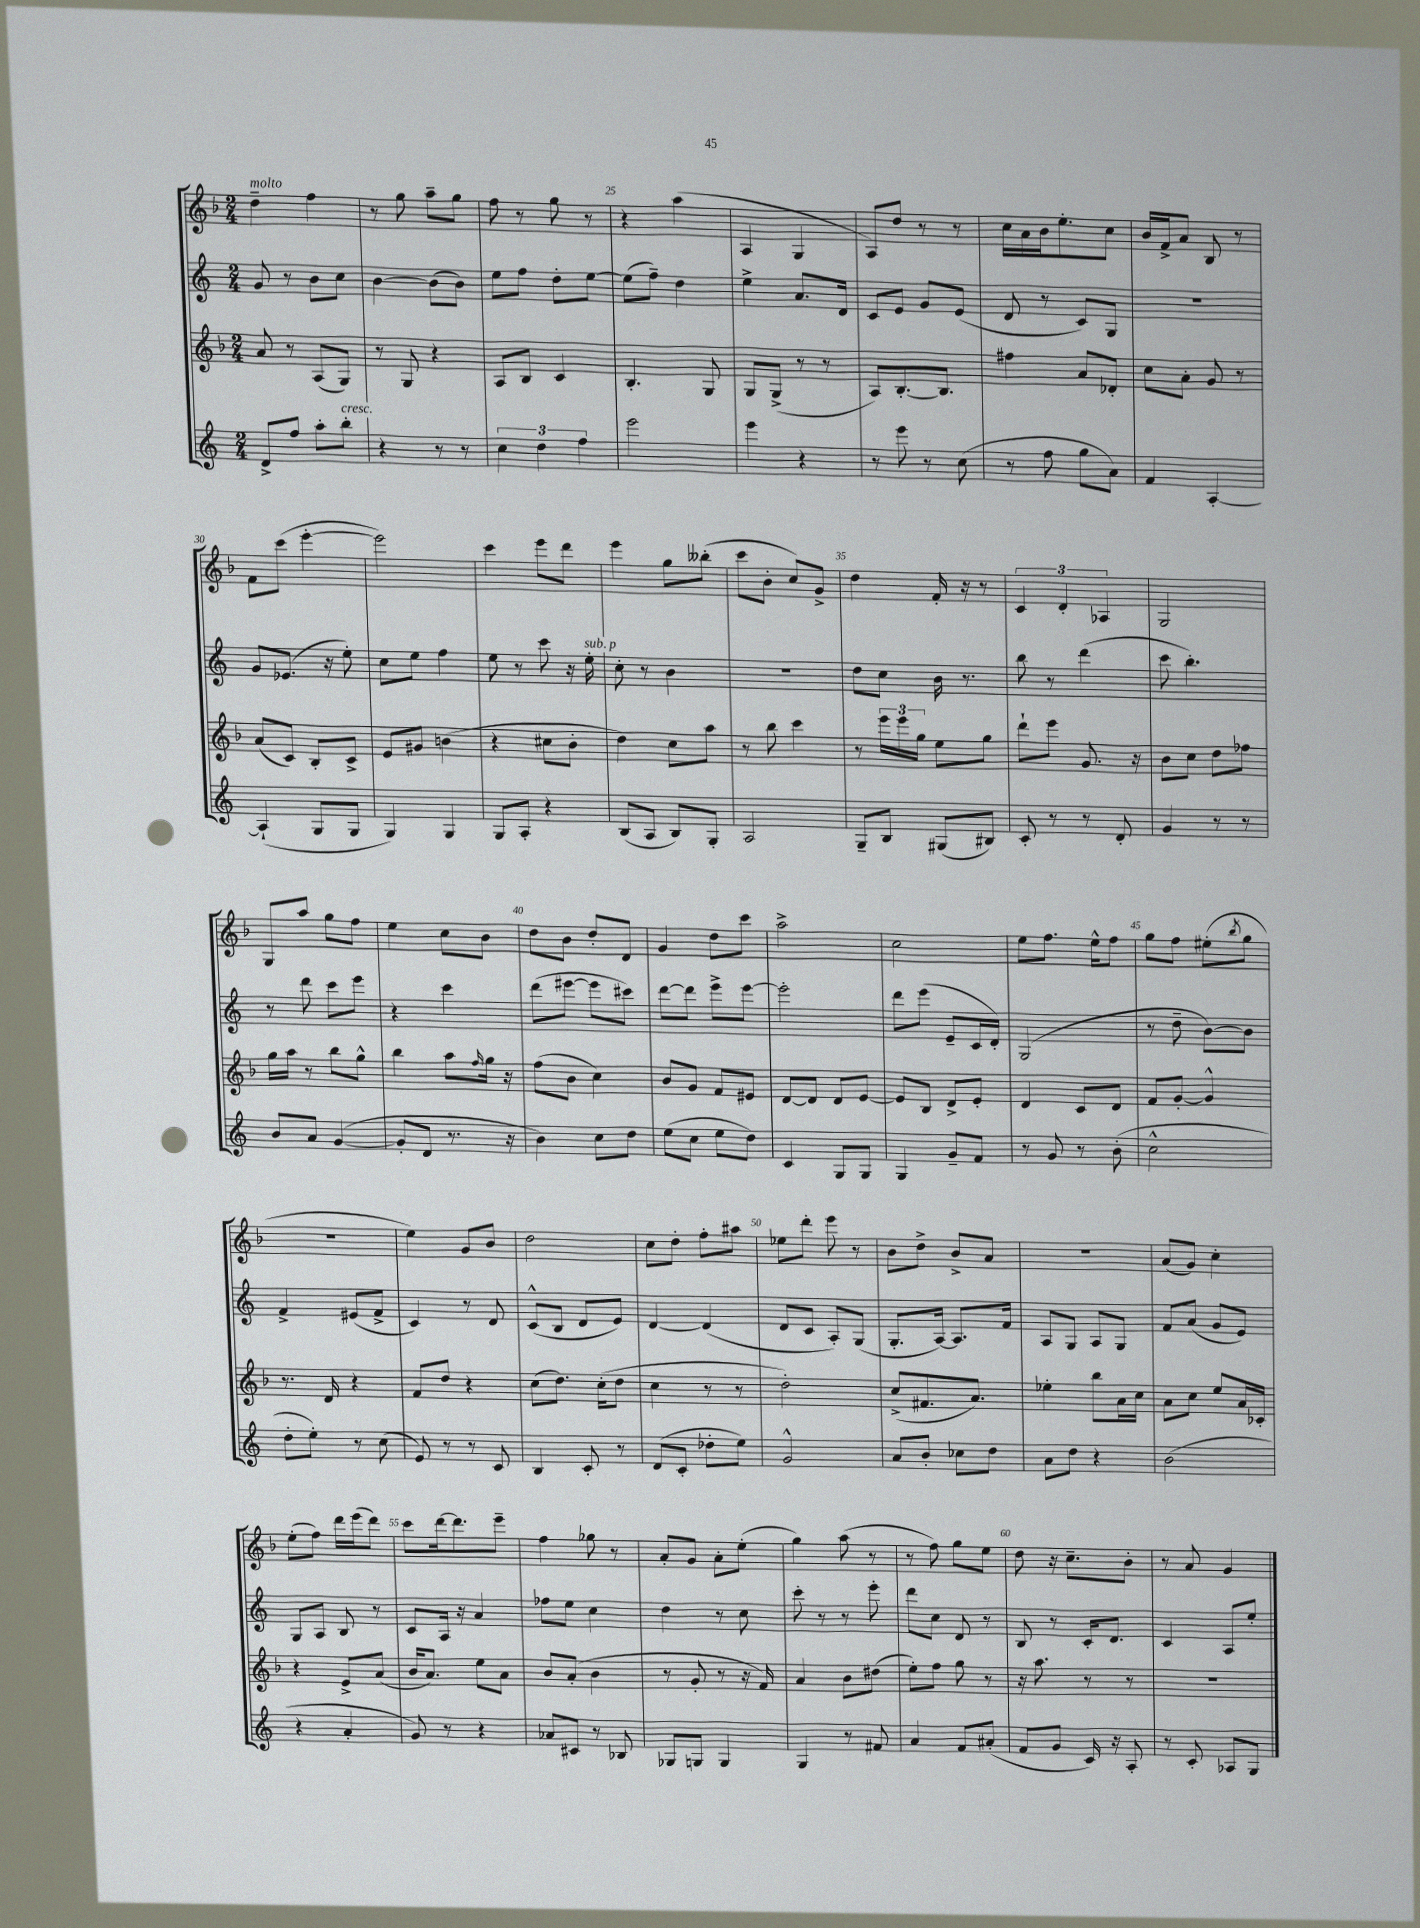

**kern	**kern	**kern	**kern
*staff4	*staff3	*staff2	*staff1
*clefG2	*clefG2	*clefG2	*clefG2
*k[]	*k[b-]	*k[]	*k[b-]
*M2/4	*M2/4	*M2/4	*M2/4
8d^	8a	8g	4dd~
8ff	8r	8r	.
8aa'	(8A	8b	4ff
8bb'	8G)	8cc	.
=	=	=	=
4r	8r	[4b	8r
.	8G	.	8gg
8r	4r	(8b]	8aa~
8r	.	8b)	8gg
=	=	=	=
6cc	8A	8ee	8ff
.	8B-	8ff	8r
6dd	.	.	.
.	4c	8dd'	8gg
6ff	.	.	.
.	.	[8ee	8r
=	=	=	=
2eee	4.B-'	(8ee]	4r
.	.	8ff~)	.
.	.	4dd	(4aa
.	8G	.	.
=	=	=	=
4eee	8G	4ee^	4A
.	(8G^	.	.
4r	8r	8.a	4G
.	8r	.	.
.	.	16d	.
=	=	=	=
8r	8A)	8c	8A)
8eee	[8.B-'	8e	8dd
8r	.	8g	8r
.	8.B-]	.	.
(8cc	.	(8e	8r
=	=	=	=
8r	4ff#	8d	16cc
.	.	.	16a
8ff	.	8r	16b-
.	.	.	8.ee'
8gg	8a	8c)	.
8a)	8d-'	8G	8cc
=	=	=	=
4f	8cc	2r	16b-
.	.	.	16f^
.	8a'	.	8a
[4A'	8g	.	8B-
.	8r	.	8r
=	=	=	=
(4A`]	(8a	8g	8f
.	8c)	(8.e-	(8ccc
8G	8B-'	.	[4eee'
.	.	16r	.
8G	8c^	8ee')	.
=	=	=	=
4G)	8e	8cc	2eee])
.	8g#	8ee	.
4G	(4b	4ff	.
=	=	=	=
8G	4r	8ee	4ccc
8A'	.	8r	.
4r	8cc#	8ccc	8eee
.	8b-'	16r	8ddd
.	.	16ee'	.
=	=	=	=
(8B	4dd)	8cc'	4eee
8A	.	8r	.
8B)	8cc	4b	8gg
8G'	8aa	.	(8bb--'
=	=	=	=
2A	8r	2r	8ccc
.	8bb-	.	8b-'
.	4ccc	.	8cc)
.	.	.	8g^
=	=	=	=
8G~	8r	8dd	4dd
8B	24eee	8cc	.
.	24eee	.	.
.	24gg	.	.
(8G#	8ee	16b	16f'
.	.	8.r	16r
8B#)	8gg	.	8r
=	=	=	=
8c'	8ddd`	8bb	6c
8r	8eee	8r	.
.	.	.	6d'
8r	8.g	(4ddd	.
.	.	.	6A-
8d'	.	.	.
.	16r	.	.
=	=	=	=
4g	8b-	8ccc	2G
.	8cc	4.bb')	.
8r	8dd	.	.
8r	8ff-	.	.
=	=	=	=
8b	16gg	8r	8G
.	16aa	.	.
8a	8r	8ddd	8aa
([4g	8bb-	8ccc	8gg
.	8gg^^	8eee	8ff
=	=	=	=
8g']	4bb-	4r	4ee
8d	.	.	.
8.r	8aa	4ccc	8cc
.	16qqff	.	.
.	16gg	.	8b-
16r	16r	.	.
=	=	=	=
4b)	(8ff	(8ddd	8dd
.	8b-	[8eee#	8b-
8cc	4cc)	8eee#]	8dd'
8dd	.	8ccc#)	8d
=	=	=	=
(8ee	8b-	[8ddd	4g
8cc	8g	8ddd]	.
8ee	8f	8eee^	8dd
8dd)	8e#	[8eee	8ccc
=	=	=	=
4c	[8d	2eee']	2aa^
.	8d]	.	.
8G	8d	.	.
8G	[8e	.	.
=	=	=	=
4G	8e]	8ddd	2cc
.	8B-	(8eee	.
8g~	8d^	8e~	.
8f	8e'	16c	.
.	.	16d')	.
=	=	=	=
8r	4d	(2G	8ee
8g	.	.	8.ff
8r	8c	.	.
.	.	.	16ee^^
(8b'	8d	.	8ff
=	=	=	=
2cc^^	8f	8r	8gg
.	[8g'	8dd~	8ff
.	4g^^]	[8b)	(8ee#'
.	.	.	8qbb-
.	.	8b]	8gg
=	=	=	=
8dd'	8.r	4f^	2r
8ee')	.	.	.
.	16d	.	.
8r	4r	(8e#	.
(8cc	.	8f^	.
=	=	=	=
8e)	8f	4c)	4ee)
8r	8dd	.	.
8r	4r	8r	8g
8c	.	8d	8b-
=	=	=	=
4B	(8cc	(8c^^	2dd
.	8.dd)	8B	.
8c'	.	8d	.
.	(16cc'	.	.
8r	8dd	8e)	.
=	=	=	=
(8d	4cc	[4d	8cc
8c'	.	.	8dd'
8dd-'	8r	(4d]	8ff'
8ee)	8r	.	8aa#
=	=	=	=
2g^^	2dd')	8d	8ee-
.	.	8c	8ddd'
.	.	8A')	8eee
.	.	(8G	8r
=	=	=	=
8a	(8cc^	8.G'	8b-
8b'	8.f#	.	8dd^
.	.	[16A)	.
8cc-	.	8.A]	8b-^
.	8.a)	.	.
8dd	.	.	8a
.	.	16f	.
=	=	=	=
8a	4ee-'	8A	2r
8dd	.	8G	.
4r	8bb-	8A	.
.	16a	8G	.
.	16cc	.	.
=	=	=	=
(2b	8a	8f	(8a
.	8cc	(8a	8g)
.	8ee	8g	4cc'
.	16a	8e)	.
.	16c-'	.	.
=	=	=	=
4r	4r	8G	(8ee'
.	.	8A	8ff)
4a'	8e^	8B	16ddd
.	.	.	(16eee
.	(8a	8r	8ddd)
=	=	=	=
8g)	16b-	8c	8ccc
.	8.a)	.	.
8r	.	16A	[16ddd
.	.	16r	8.ddd]
4r	8ee	4a	.
.	8a	.	8eee~
=	=	=	=
8a-	8b-	8ff-	4ff
8c#	(8a'	8ee	.
8r	4b-	4cc	8gg-
8B-	.	.	8r
=	=	=	=
8G-	8r	4dd	8a'
8G	8g'	.	8g
4G	8r	8r	8a'
.	16r	8cc	(8ee'
.	16f)	.	.
=	=	=	=
4G	4a	8ccc'	4gg)
.	.	8r	.
8r	8b-	8r	(8aa
8f#	(8dd#	8eee'	8r
=	=	=	=
4a	8ee')	8ddd	8r
.	8ff	8cc	8ff)
8f	8gg	8d	8gg
(8a#'	8r	8r	8ee
=	=	=	=
8f	16r	8B	8dd
.	8.aa	.	.
8g	.	8r	16r
.	.	.	8.cc~
16c)	8r	16c'	.
16r	.	8.d	.
8A'	8r	.	8b-'
=	=	=	=
8r	2r	4c	8r
8c'	.	.	8a
8A-	.	8A	4g
8G	.	8ee'	.
==	==	==	==
*-	*-	*-	*-
